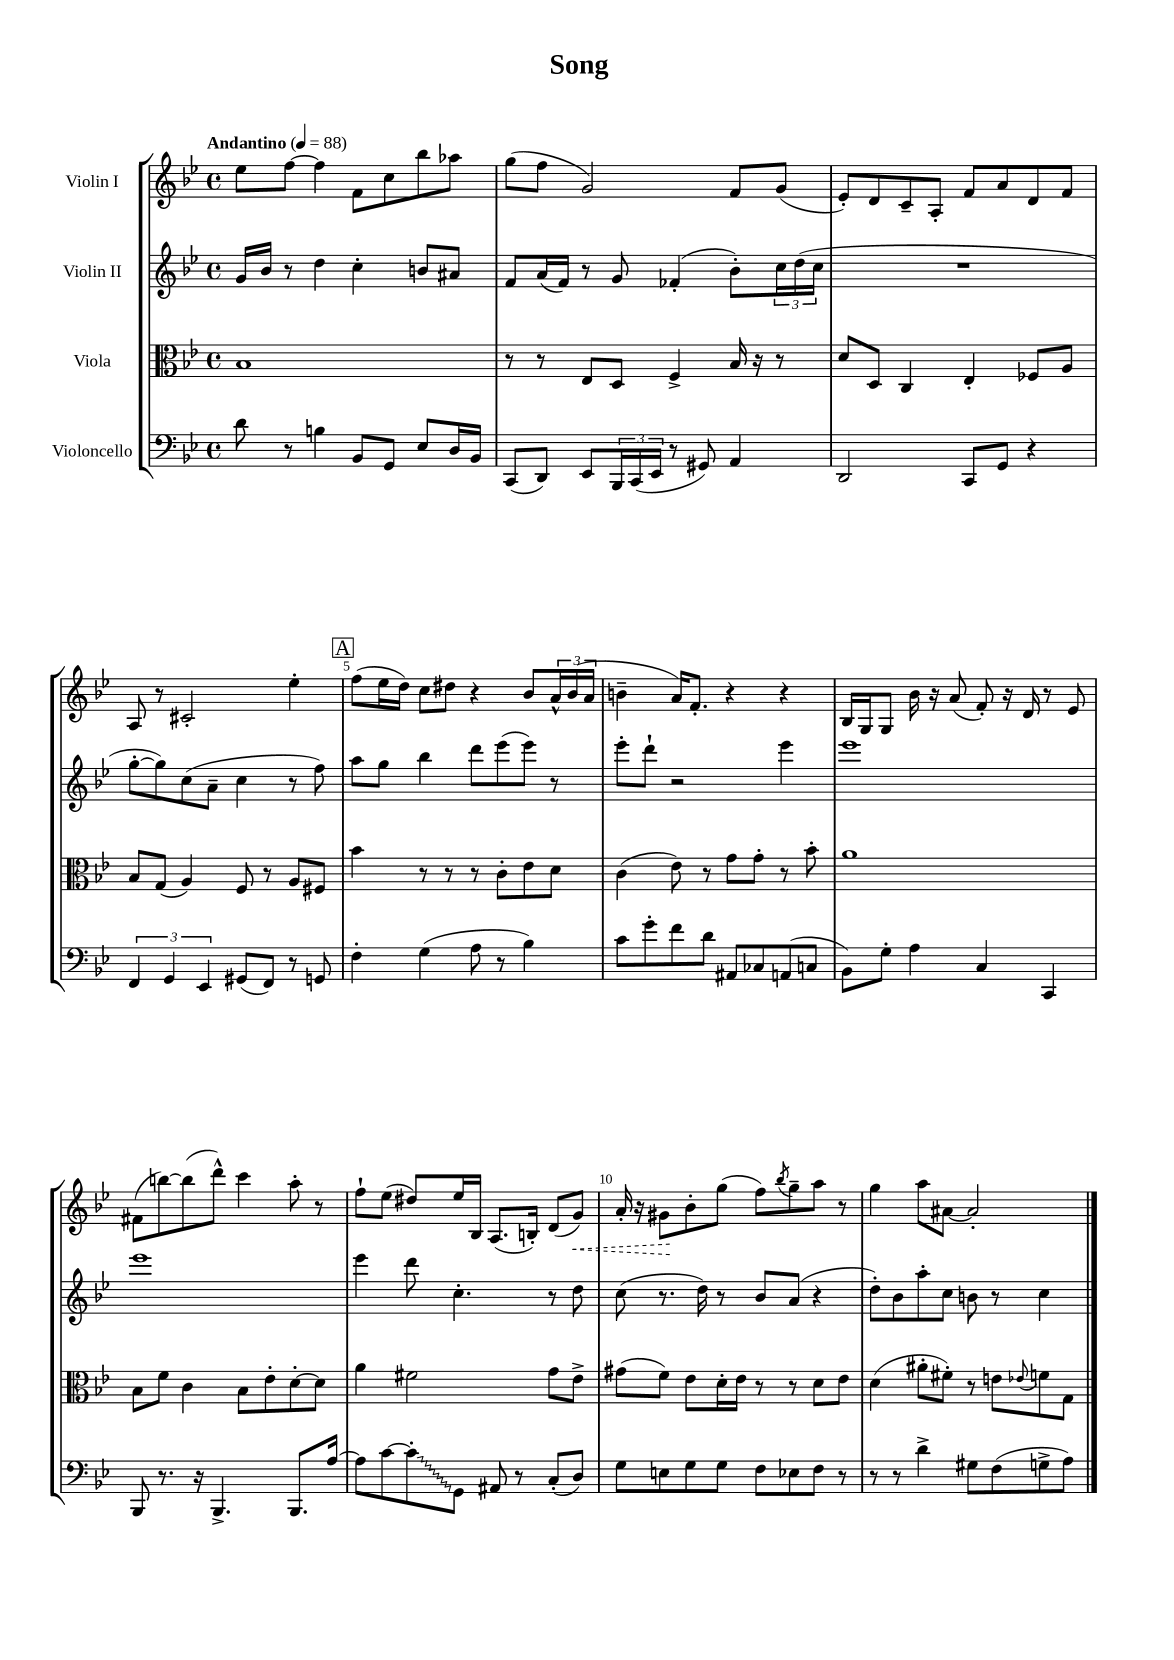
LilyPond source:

\header { title = "Song" }
<<
\new StaffGroup <<
\new Staff = "s0" \with { instrumentName = "Violin I" } {
    \clef treble \key bes \major \defaultTimeSignature \time 4/4 \tempo "Andantino" 4 = 88
    ees''8 f''8~ f''4 f'8 c''8 bes''8 aes''8 |
    g''8( f''8 g'2) f'8 g'8( |
    ees'8-.) d'8 c'8-- a8-. f'8 a'8 d'8 f'8 |
    a8 r8 cis'2-. ees''4-. |
    \mark \markup { \box "A" } f''8( ees''16 d''16) c''8 dis''8 r4 bes'8 \tuplet 3/2 { a'16-^ bes'16( a'16 } |
    b'4-- a'16) f'8.-. r4 r4 |
    bes16 g16 g8 bes'16 r16 a'8( f'8-.) r16 d'16 r8 ees'8 |
    fis'8( b''8~) b''8( d'''8-^) c'''4 a''8-. r8 |
    f''8-! ees''8( dis''8) ees''16 bes16 a8.( b16-.) d'8( \once \override Hairpin.style = #'dashed-line g'8\<) |
    a'16-. r16 gis'8\! bes'8-. g''8( f''8) \acciaccatura { bes''8 } g''8-- a''8 r8 |
    g''4 a''8 ais'8~ ais'2-. \bar "|." |
}
\new Staff = "s1" \with { instrumentName = "Violin II" } {
    \clef treble \key bes \major \defaultTimeSignature \time 4/4
    g'16 bes'16 r8 d''4 c''4-. b'8 ais'8 |
    f'8 a'16( f'16) r8 g'8 fes'4-.( bes'8-.) \tuplet 3/2 { c''16 d''16( c''16 } |
    R1 |
    g''8~-. g''8) c''8( a'8-- c''4 r8 f''8) |
    \mark \markup { \box "A" } a''8 g''8 bes''4 d'''8 ees'''8( ees'''8) r8 |
    ees'''8-. d'''8-! r2 ees'''4 |
    ees'''1 |
    ees'''1 |
    ees'''4 d'''8 c''4.-. r8 d''8 |
    c''8( r8. d''16) r8 bes'8 a'8( r4 |
    d''8-.) bes'8 a''8-. c''8 b'8 r8 c''4 \bar "|." |
}
\new Staff = "s2" \with { instrumentName = "Viola" } {
    \clef alto \key bes \major \defaultTimeSignature \time 4/4
    bes1 |
    r8 r8 ees8 d8 f4-> bes16 r16 r8 |
    d'8 d8 c4 ees4-. fes8 a8 |
    bes8 g8( a4) f8 r8 a8 fis8 |
    \mark \markup { \box "A" } bes'4 r8 r8 r8 c'8-. ees'8 d'8 |
    c'4( ees'8) r8 g'8 g'8-. r8 bes'8-. |
    a'1 |
    bes8 f'8 c'4 bes8 ees'8-. d'8~-. d'8 |
    a'4 fis'2 g'8 ees'8-> |
    gis'8( f'8) ees'8 d'16-. ees'16 r8 r8 d'8 ees'8 |
    d'4( ais'8-. fis'8-.) r8 e'8 \appoggiatura { ees'8 } f'8 g8 \bar "|." |
}
\new Staff = "s3" \with { instrumentName = "Violoncello" } {
    \clef bass \key bes \major \defaultTimeSignature \time 4/4
    d'8 r8 b4 bes,8 g,8 ees8 d16 bes,16 |
    c,8( d,8) ees,8 \tuplet 3/2 { bes,,16 c,16( ees,16 } r8 gis,8) a,4 |
    d,2 c,8 g,8 r4 |
    \tuplet 3/2 { f,4 g,4 ees,4 } gis,8( f,8) r8 g,8 |
    \mark \markup { \box "A" } f4-. g4( a8 r8 bes4) |
    c'8 g'8-. f'8 d'8 ais,8 ces8 a,8( c8 |
    bes,8) g8-. a4 c4 c,4 |
    bes,,8 r8. r16 bes,,4.-> bes,,8. a16~ |
    a8 c'8~ \once \override Glissando.style = #'zigzag c'8-.\glissando g,8 ais,8 r8 c8-.( d8) |
    g8 e8 g8 g8 f8 ees8 f8 r8 |
    r8 r8 d'4-> gis8 f8( g8-> a8) \bar "|." |
}
>>
>>
\layout { \context { \Score \override BarNumber.break-visibility = ##(#f #t #t) barNumberVisibility = #(every-nth-bar-number-visible 5) } }
